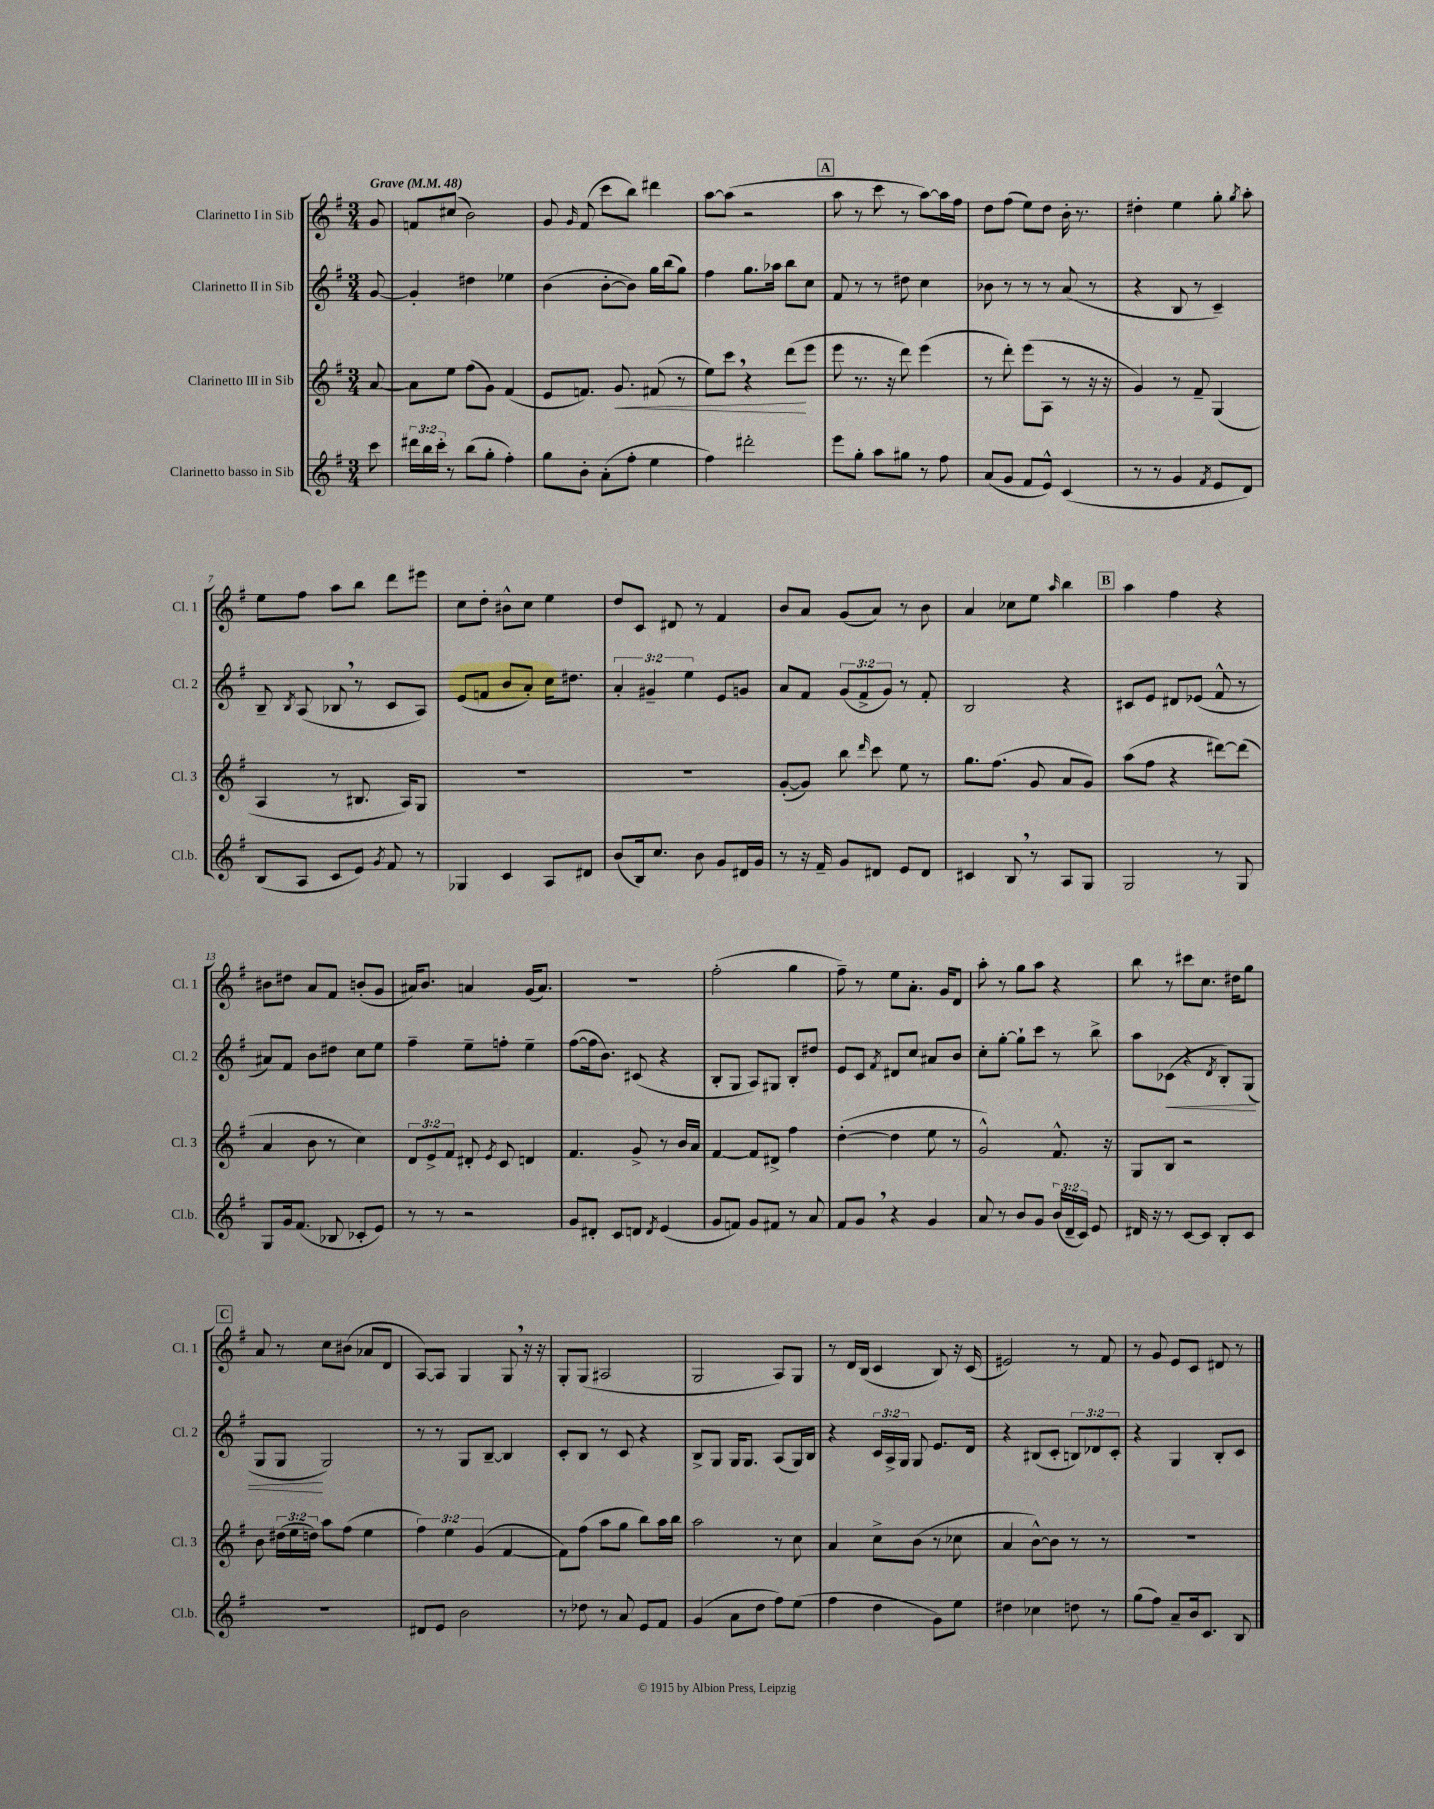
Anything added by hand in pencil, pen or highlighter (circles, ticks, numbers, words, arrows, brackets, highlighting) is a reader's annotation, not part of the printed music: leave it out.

**kern	**kern	**dynam	**kern	**dynam	**kern
*part4	*part3	*part3	*part2	*part2	*part1
*staff4	*staff3	*staff3	*staff2	*staff2	*staff1
*I"Clarinetto basso in Sib	*I"Clarinetto III in Sib	*	*I"Clarinetto II in Sib	*	*I"Clarinetto I in Sib
*I'Cl.b.	*I'Cl. 3	*	*I'Cl. 2	*	*I'Cl. 1
*clefG2	*clefG2	*	*clefG2	*	*clefG2
*k[f#]	*k[f#]	*	*k[f#]	*	*k[f#]
*M3/4	*M3/4	*	*M3/4	*	*M3/4
*MM48	*MM48	*	*MM48	*	*MM48
=	=	=	=	=	=
!	!	!	!	!	!LO:TX:a:B:t=Grave
8ccc\	[8a/	.	[8g/	.	8g/
=1	=1	=1	=1	=1	=1
24ddd#X\LL	8a\L]	.	4g'/]	.	8fn/L
24bb\	.	.	.	.	.
24ccc'\JJ	.	.	.	.	.
8r	8ee\J	.	.	.	(8cc#X/J
(8bb\L	(8ff#\L	.	4dd#X\	.	2b\)
8gg'\J	8g\J)	.	.	.	.
4ff#'\)	(4f#/	.	4ee-X\	.	.
=2	=2	=2	=2	=2	=2
8gg\L	8e/L	.	(4b\	.	8g/
.	.	.	.	.	16qqg/
8b'\J	8.fn/J)	.	.	.	(8f#/
(8a'\L	.	.	[8b'\L	.	8ccc\L
!	!	!LO:HP:b	!	!	!
.	8.g/	<	.	.	.
8ff#'\J	.	.	8b\J])	.	8bb\J)
4ee\	(8f#X/	.	16gg\LL	.	4ddd#X\
.	.	.	(16bb\J	.	.
.	8r	.	8gg\J)	.	.
=3	=3	=3	=3	=3	=3
4ff#\)	8ee\L)	.	4ff#\	.	[8aa\L
.	8ccc,\J	.	.	.	(8aa\J]
2ddd#X'\	4r	.	8.gg\L	.	2r
.	.	.	16aa-X\Jk	.	.
.	(8ddd\L	.	8bb\L	.	.
.	8eee\J	[	8cc\J	.	.
!!LO:REH:place=s1:t=A
=4	=4	=4	=4	=4	=4
8eee\L	8eee\	.	8f#/	.	8aa\
8gg'\J	8.r	.	8r	.	8r
8aa\L	.	.	8r	.	8ccc\
.	16r	.	.	.	.
8gg#X\J	8ddd\)	.	8dd#X\	.	8r
8r	(4eee\	.	4cc\	.	[8aa\L)
8ff#\	.	.	.	.	16aa\L]
.	.	.	.	.	16ff#\JJ
=5	=5	=5	=5	=5	=5
(8a/L	8r	.	8b-X\	.	8dd\L
8g/J	8ddd'\)	.	8r	.	(8ff#\J
8f#/L	(8eee\L	.	8r	.	8ee\L)
8e^^/J)	8A\J	.	8r	.	8dd\J
(4c/	8r	.	(8a/	.	16b'\
.	.	.	.	.	8.r
.	16r	.	8r	.	.
.	16r	.	.	.	.
=6	=6	=6	=6	=6	=6
8r	4g/)	.	4r	.	4dd#X'\
8r	.	.	.	.	.
4g/	8r	.	8B/	.	4ee\
.	8f#~/	.	8r	.	.
8qf#/	.	.	.	.	.
8e/L	(4G/	.	4c~/)	.	8gg'\
.	.	.	.	.	8qgg/
8d/J)	.	.	.	.	8aa'\
!!LO:LB:g=z
=7	=7	=7	=7	=7	=7
(8B/L	4A/	.	8B~/	.	8ee\L
.	.	.	8qB/	.	.
8A/J	.	.	(8A/	.	8ff#\J
8c/L	8r	.	8B-X,/	.	8aa\L
8e/J)	8.B#X/	.	8r	.	8bb\J
8qg/	.	.	.	.	.
8f#/	.	.	8c/L	.	8ddd\L
.	16A/KL)	.	.	.	.
8r	8G/J	.	8A/J)	.	8eee#X\J
=8	=8	=8	=8	=8	=8
4G-X/	2.r	.	(8e/L	.	8cc\L
.	.	.	8fn/J	.	8dd'\J
4c/	.	.	8b/L	.	8b#X^^\L
.	.	.	8a'/J)	.	8cc\J
8A/L	.	.	16cc\KL	.	4ee\
.	.	.	8.dd#X\J	.	.
8d#X/J	.	.	.	.	.
=9	=9	=9	=9	=9	=9
(8b/L	2.r	.	6a'/	.	8dd/L
16B/k)	.	.	.	.	8c/J
.	.	.	6g#X~/	.	.
8.cc/J	.	.	.	.	.
.	.	.	.	.	8d#X/
.	.	.	6ee\	.	.
8b\	.	.	.	.	8r
8g/L	.	.	8e/L	.	4f#/
16d#X/L	.	.	8gn/J	.	.
16g/JJ	.	.	.	.	.
=10	=10	=10	=10	=10	=10
8r	([8g'/L	.	8a/L	.	8b/L
16r	8g/J])	.	8f#/J	.	8a/J
16f#~/	.	.	.	.	.
8g/L	8bb\	.	(12g/L	.	(8g/L
.	.	.	12f#^/	.	.
.	16qqddd/	.	.	.	.
8d#X/J	8ccc\	.	.	.	8a/J)
.	.	.	12g/J)	.	.
8e/L	8ee\	.	8r	.	8r
8d#/J	8r	.	8f#'/	.	8b\
=11	=11	=11	=11	=11	=11
4c#X/	8.gg\L	.	2B/	.	4a/
.	(8.ff#\J	.	.	.	.
8B,/	.	.	.	.	8cc-X\L
8r	8g/	.	.	.	8ee\J
.	.	.	.	.	16qqaa/
8A/L	8a/L	.	4r	.	4bb\
8G/J	8g/J)	.	.	.	.
!!LO:REH:place=s1:t=B
=12	=12	=12	=12	=12	=12
2G/	(8aa\L	.	8c#X/L	.	4aa\
.	8ff#\J	.	8e/J	.	.
.	4r	.	8d#X/L	.	4ff#\
.	.	.	(8e-X/J	.	.
8r	[8ddd#X\L)	.	8f#^^/	.	4r
8G/	(8ddd#\J]	.	8r	.	.
!!LO:LB:g=z
=13	=13	=13	=13	=13	=13
8G/L	4a/	.	8a#X/L)	.	8b#X\L
16g/k	.	.	8f#/J	.	8dd#X\J
(8.f#/J	.	.	.	.	.
.	8b\	.	8b\L	.	8a/L
8B-X/	8r	.	8dd#X\J	.	8f#/J
8c-X'/L	4cc\)	.	8cc\L	.	(8bn'/L
8e/J)	.	.	8ee\J	.	8g/J
=14	=14	=14	=14	=14	=14
8r	12d/L	.	4ff#~\	.	16a#X/KL)
.	.	.	.	.	8.b/J
.	12e^/	.	.	.	.
8r	.	.	.	.	.
.	12f#/J	.	.	.	.
2r	8d#X'/	.	8ee~\L	.	4an/
.	8qe/	.	.	.	.
.	8c/	.	8ffn'\J	.	.
.	4dn/	.	4ee~\	.	(16g/KL
.	.	.	.	.	8.a/J)
=15	=15	=15	=15	=15	=15
8g/L	4.f#/	.	([8ff#\L	.	2.r
8d#X'/J	.	.	16ff#\k]	.	.
.	.	.	8.b\J)	.	.
8c/L	.	.	.	.	.
8dn/J	8g^/	.	(8c#X/	.	.
8qd/	.	.	.	.	.
(4e/	8r	.	4r	.	.
.	16b/LL	.	.	.	.
.	16a/JJ	.	.	.	.
=16	=16	=16	=16	=16	=16
8g/L	[4f#/	.	8B'/L	.	(2ff#'\
8fn/J)	.	.	8G/J	.	.
8g/L	8f#/L]	.	8A/L)	.	.
8f#X/J	8d#X^/J	.	8G#X/J	.	.
8r	4ff#\	.	8B'/L	.	4gg\
8a/	.	.	8dd#X/J	.	.
=17	=17	=17	=17	=17	=17
8f#/L	([4dd'\	.	8e/L	.	8ff#~\)
8g,/J	.	.	8c/J	.	8r
.	.	.	8qf#/	.	.
4r	4dd\]	.	8d#X/L	.	8ee\L
.	.	.	8cc/J	.	8.a'\J
4g/	8ee\	.	8a#X/L	.	.
.	.	.	.	.	16g/KL
.	8r	.	8b/J	.	8d/J
=18	=18	=18	=18	=18	=18
8a/	2g^^/)	.	8cc'\L	.	8aa'\
8r	.	.	[8gg'\J	.	8r
8b/L	.	.	8gg`\L]	.	8gg\L
8g/J	.	.	8ccc\J	.	8aa\J
(24b/LL	8.f#^^/	.	8r	.	4r
24d~/	.	.	.	.	.
24c/JJ)	.	.	.	.	.
8e/	.	.	8bb^\	.	.
.	16r	.	.	.	.
=19	=19	=19	=19	=19	=19
16d#X/	8G/L	.	8aa\L	.	8bb\
16r	.	.	.	.	.
!	!	!	!	!LO:HP:b	!
8r	8B/J	.	(8c-X\J	<	8r
[8c/L	2r	.	4r	.	8ccc#X\L
8c/J]	.	.	.	.	8.cc\J
.	.	.	8qd/	.	.
8B'/L	.	.	8B'/L)	.	.
.	.	.	.	.	16dd#X\KL
8c/J	.	.	(8G/J	.	8gg\J
!!LO:LB:g=z
!!LO:REH:place=s1:t=C
=20	=20	=20	=20	=20	=20
2.r	8b\	.	8G/L	.	8a/
.	(24dd#X\LL	.	8G/J	.	8r
.	24ee\	.	.	.	.
.	24ddn\JJ)	.	.	.	.
.	8aa\L	.	2G/)	[	8cc\L
.	(8ff#\J	.	.	.	(8b#X\J
.	4ee\	.	.	.	8a-X/L
.	.	.	.	.	8d/J
=21	=21	=21	=21	=21	=21
8d#X/L	6ff#\)	.	8r	.	[8A/L)
8e/J	.	.	8r	.	8A/J]
.	6ee\	.	.	.	.
2b\	.	.	8G/L	.	4G/
.	(6g/	.	.	.	.
.	.	.	[8B~/J	.	.
.	[4f#/	.	4B/]	.	8G,/
.	.	.	.	.	16r
.	.	.	.	.	16r
=22	=22	=22	=22	=22	=22
8r	8f#\L])	.	8c'/L	.	8G'/L
8dd-X\	(8ff#\J	.	8B/J	.	(8G/J
8r	8aa\L	.	8r	.	2A#X/
8a/	8gg\J	.	8c/	.	.
8e/L	8bb\L)	.	4r	.	.
8f#/J	16aa\L	.	.	.	.
.	16bb\JJ	.	.	.	.
=23	=23	=23	=23	=23	=23
(4g/	2aa\	.	8B^/L	.	2G/
.	.	.	8G/J	.	.
8a\L	.	.	16G/KL	.	.
.	.	.	8.G/J	.	.
8dd\J	.	.	.	.	.
8ff#\L)	8r	.	(8A/L	.	8A/L)
(8ee\J	8cc\	.	16G/L)	.	8G/J
.	.	.	16B/JJ	.	.
=24	=24	=24	=24	=24	=24
4ff#\	4a/	.	4r	.	8r
.	.	.	.	.	16d/LL
.	.	.	.	.	(16B/JJ
4dd\	8cc^\L	.	24c/LL	.	4c/
.	.	.	24A^/	.	.
.	.	.	24G/JJ	.	.
.	(8b\J	.	8G/	.	.
8g\L)	8r	.	8.e/L	.	8B/)
8ee\J	8cc-X\	.	.	.	16r
.	.	.	16d/Jk	.	(16c/
=25	=25	=25	=25	=25	=25
4dd#X\	4a/	.	4r	.	2e#X/)
4cc-X\	[8b^^\L)	.	(8B#X/L	.	.
.	8b\J]	.	8c'/J	.	.
8ddn\	8r	.	12Bn/L)	.	8r
.	.	.	12d-X/	.	.
8r	8r	.	.	.	8f#/
.	.	.	12c'/J	.	.
=26	=26	=26	=26	=26	=26
(8gg\L	2.r	.	4r	.	8r
8ff#\J)	.	.	.	.	8g/
8a~/L	.	.	4G/	.	8e/L
16b/k	.	.	.	.	8c/J
8.c/J	.	.	.	.	.
.	.	.	8B'/L	.	8d#X/
8B/	.	.	8c/J	.	8r
==	==	==	==	==	==
*-	*-	*-	*-	*-	*-
